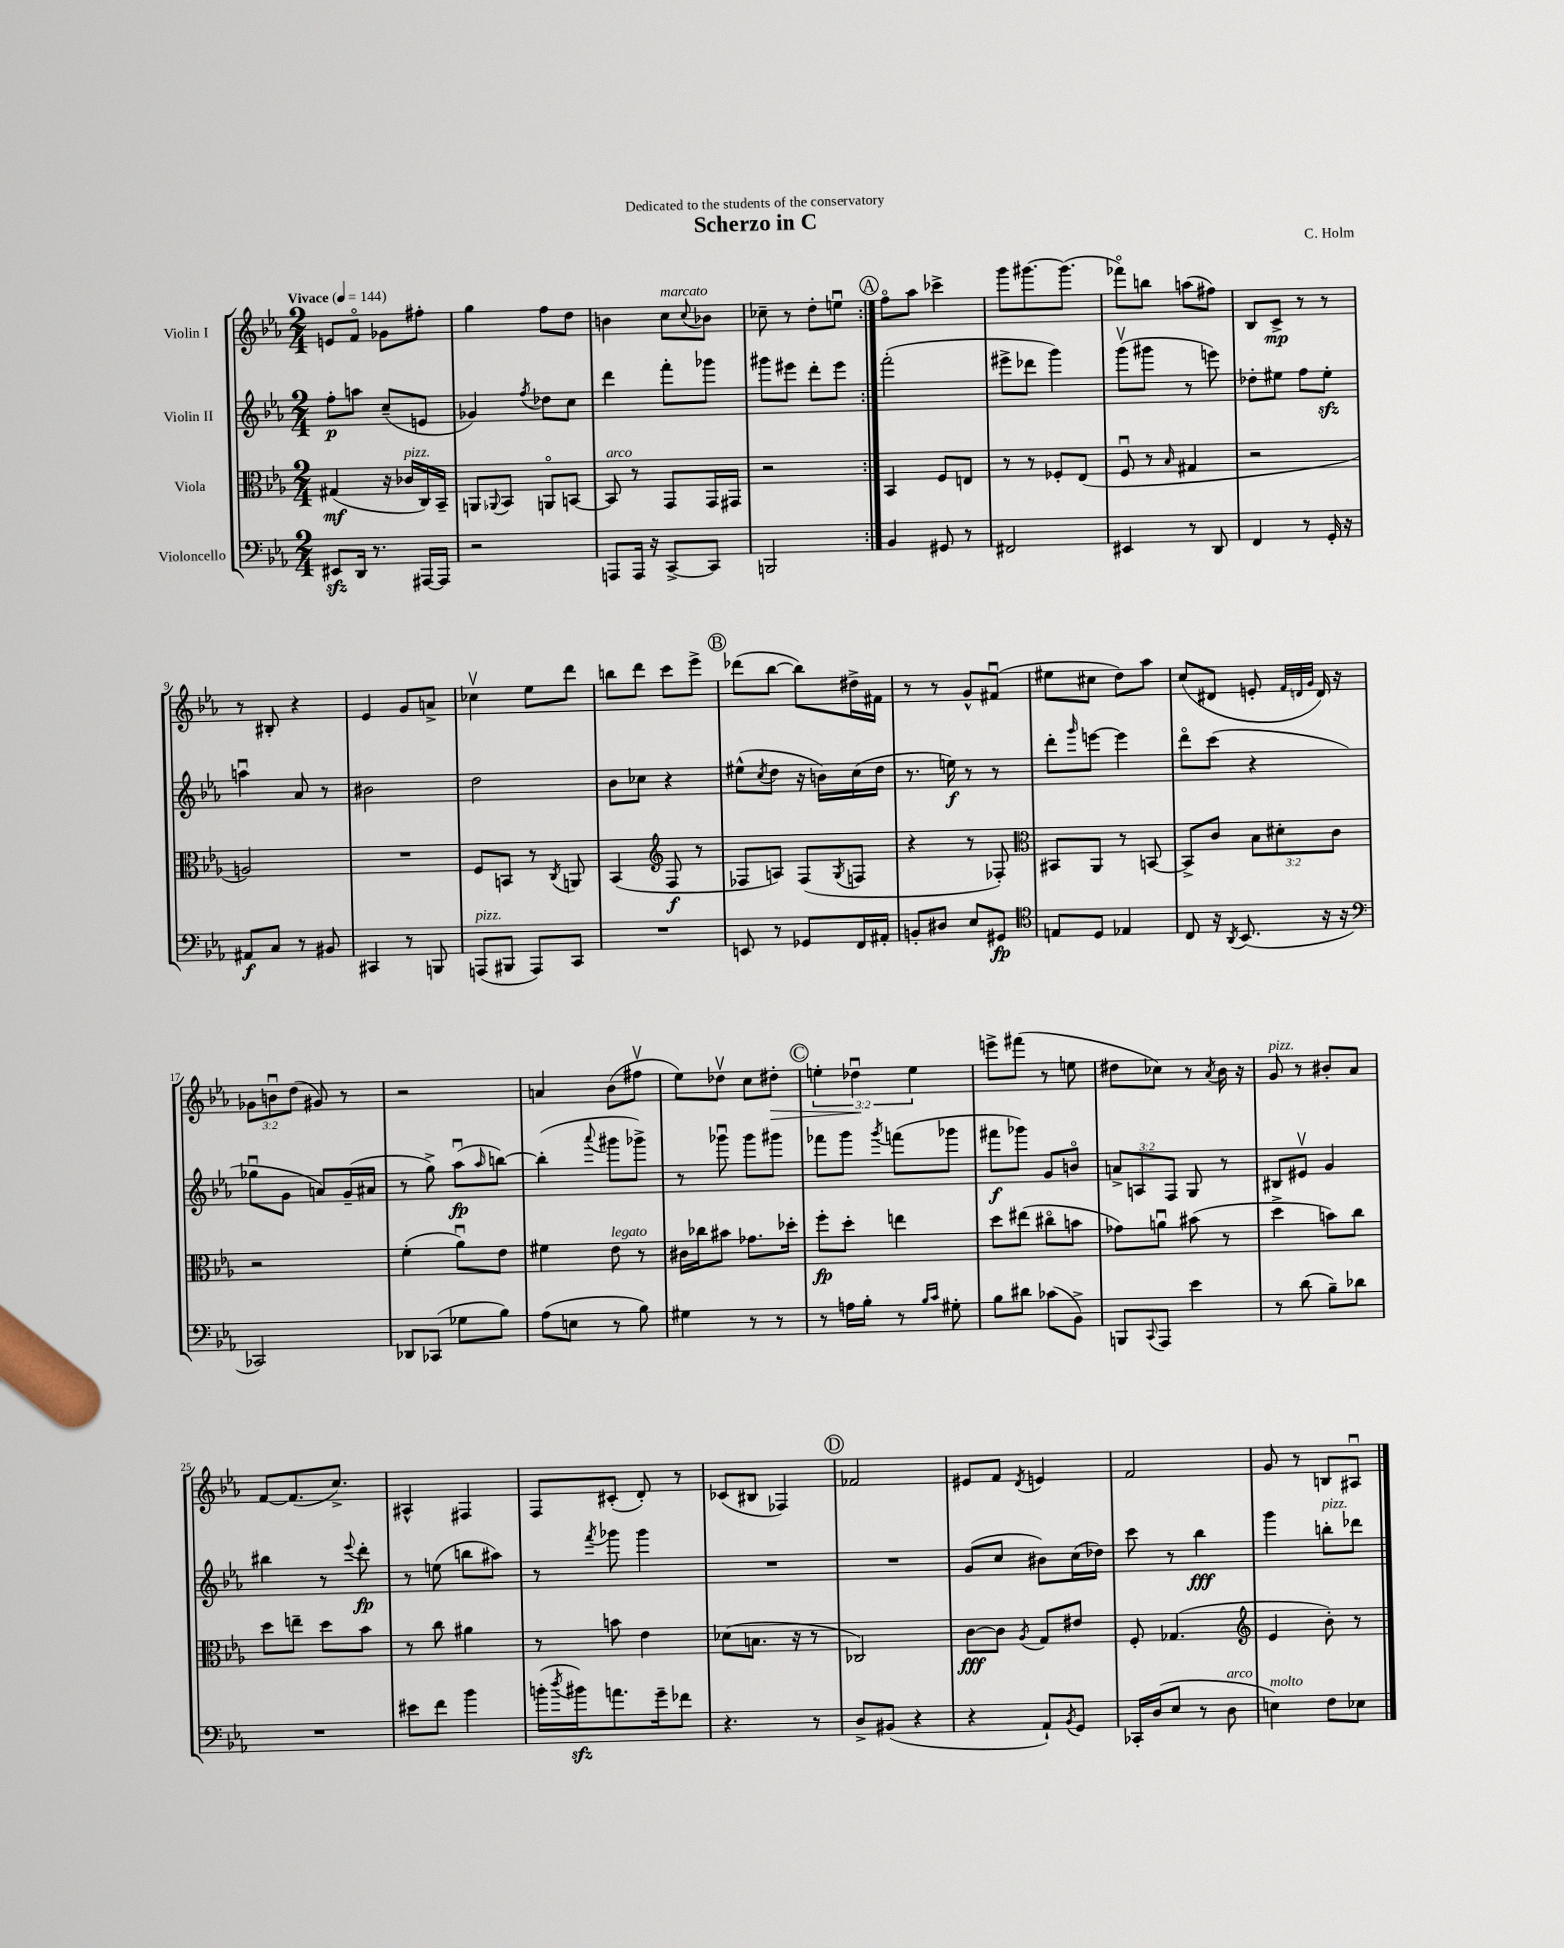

**kern	**kern	**kern	**kern
*staff4	*staff3	*staff2	*staff1
*clefF4	*clefC3	*clefG2	*clefG2
*k[b-e-a-]	*k[b-e-a-]	*k[b-e-a-]	*k[b-e-a-]
*M2/4	*M2/4	*M2/4	*M2/4
*MM144	*MM144	*MM144	*MM144
8EE#	(4G#	8ff'	8e
16DD	.	8aa	8fo
8.r	.	.	.
.	16r	(8cc~	8g-
.	16c-	.	.
[16AAA#	16C)	8e	8ff#'
16AAA#]	16BB-~	.	.
=	=	=	=
2r	8AA	4g-)	4gg
.	8qqAA-	.	.
.	8BB-	.	.
.	.	8qff	.
.	8AAo	8dd-	8ff
.	[8BB	8cc	8dd
=	=	=	=
8AAA	8BB]	4ddd	4b
16AAA	8r	.	.
16r	.	.	.
[8CC^	8GG	8fff'	8cc
.	.	.	8qqcc
8CC]	16GG	8ggg-	8b-
.	16GG#	.	.
=	=	=	=
2BBB	2r	8ggg#	8cc-~
.	.	8eee#	8r
.	.	8ddd'	8dd'
.	.	8eee#	8eeu
=:|!	=:|!	=:|!	=:|!
4BB-	4BB-	(2fff'	8ffo
.	.	.	8aa-
8GG#	8F	.	4ccc-^
8r	8E	.	.
=	=	=	=
2FF#	8r	8eee#^	8ggg
.	8r	8ddd-	[8.ggg#
.	8F-'	4ggg)	.
.	.	.	(8.ggg#]
.	(8E-	.	.
=	=	=	=
4EE#	8Fu	(8gggv	8fff-o)
.	8r	8ggg#	8bb
.	16qqB-	.	.
8r	4G#	8r	(8aa
8DD	.	8eee)	8ff#)
=	=	=	=
4FF	2r	8dd-'	8B-
.	.	8ee#	8c^
8r	.	8ff	8r
16GG'	.	8ee#'	8r
16r	.	.	.
=	=	=	=
8AA#	2A)	4aau	8r
8C	.	.	8B#'
8r	.	8a-	4r
8BB#	.	8r	.
=	=	=	=
4CC#	2r	2b#	4e-
8r	.	.	8g
8BBB	.	.	8a^
=	=	=	=
(8AAA	8F	2dd	4cc-v
8BBB#	8BB	.	.
8AAA)	8r	.	8ee-
.	8qC	.	.
8CC	8AA	.	8ddd
=	=	=	=
2r	(4BB-	8b-	8bb
.	.	8cc-	8ddd
*	*clefG2	*	*
.	8F	4r	8ccc
.	8r	.	8eee-^
=	=	=	=
8EE	8F-	(8ee#^^	(8ddd-
.	.	8qcc	.
8r	8A)	8dd	[8bb-
8GG-	(8F-	16r	8bb-])
.	.	16b)	.
.	8qG	.	.
16FF	8F	(16cc	16dd#^
16AA#'	.	16dd	16f#
=	=	=	=
8BB'	4r	8.r	8r
8D#	.	.	8r
.	.	16ee)	.
8E-	8r	8r	8g^^
8GG#	8F-')	8r	(8f#u
=	=	=	=
*clefC4	*clefC3	*	*
8E	8BB#	8ddd'	8ee#
.	.	16qqggg	.
8D	8AA-	[8eee	8cc#
4E-	8r	4eee]	8dd)
.	[8BB	.	8aa-
=	=	=	=
8C	8BB^]	8dddo	(8cc
16r	8c	(8ccc	8d#
8qAA-	.	.	.
(8.BB-	.	.	.
.	12B-	4r	8e'
.	12d#'	.	.
.	.	.	32qqf
.	.	.	32qqd
.	.	.	32qqg
16r	.	.	16d)
.	12c	.	.
16r	.	.	16r
=	=	=	=
*clefF4	*	*	*
2CC-)	2r	8gg-u	12g-
.	.	.	12bu
.	.	8g	.
.	.	.	(12dd
.	.	8a)	8g#)
.	.	(16g~	8r
.	.	16a#	.
=	=	=	=
8DD-	(4f'	8r	2r
(8CC-	.	8gg^)	.
8G-	8a-u)	(8aa-u	.
.	.	16qqaa-	.
8B-)	8e-	[8bb)	.
=	=	=	=
(8A-	4f#	(4bb']	4a
8E	.	.	.
.	.	8qqaaa-	.
8r	8e-	8ggg#	(8b-
8B-)	8r	8ggg-^)	8ff#v
=	=	=	=
4G#	16c#	8r	8ee-)
.	16cc-	.	.
.	8b#	8ggg-u	8dd-v
8r	8.g-	8ggg-	8cc
8r	.	8ggg#	8dd#'
.	16dd-'	.	.
=	=	=	=
8r	8ff'	8fff-	6ee'
16A	8dd'	8ggg	.
.	.	.	6dd-u
16B-'	.	.	.
.	.	8qggg	.
8r	4ee	(8fff	.
.	.	.	6ee
16qqB-	.	.	.
16qqc	.	.	.
8G#'	.	8ggg-	.
=	=	=	=
8B-	8dd	8fff#	8eee^
8d#	(8ee#	8ggg-)	(8fff#
(8c-	8cc#o	8g	8r
8BB-^)	8b	8bo	8ee
=	=	=	=
8BBB	8g-)	12a^	8dd#
.	.	12A	.
8qqCC	.	.	.
8AAA-	8au	.	8cc-)
.	.	12F	.
4e-	(8b#	8G	8r
.	.	.	8qa-
.	8r	8r	16b-
.	.	.	16r
=	=	=	=
8r	4dd^	8B#	8g
(8d	.	8e#v	8r
8B-~)	8b)	4g	8b#'
8d-	8cc	.	8a-
=	=	=	=
2r	8dd	4bb#	[8f
.	8ee~	.	(8.f]
.	8dd	8r	.
.	.	.	8.cc^)
.	.	8qqeee-	.
.	8b-	8ddd'	.
=	=	=	=
8e#	8r	8r	4A#^^
8f	8cc	(8ee	.
4b-	4a#	8bb	4F#
.	.	8aa#)	.
=	=	=	=
(16b'	8r	8r	8F
8qdd	.	.	.
16b#)	.	.	.
.	.	8qfff	.
8.a	8b	8ggg-	(8c#'
.	4e-	4ggg-	8d')
16g~	.	.	.
8f-	.	.	8r
=	=	=	=
4.r	(8d-	2r	(8c-
.	8.B	.	8B#
.	.	.	4F-)
.	16r	.	.
8r	8r	.	.
=	=	=	=
8D^	2C-)	2r	2f-
(8BB#	.	.	.
4r	.	.	.
=	=	=	=
4r	[8c	(8g	8e#
.	8c]	8cc	8f
.	8qA-	.	8qd
8AA-`)	8G	8b#)	4e
8qBB-	.	.	.
8GG	8e#	(16cc	.
.	.	16dd-)	.
=	=	=	=
16CC-'	8F'	8ccc	2f
(16D	.	.	.
8E-	(4.G-	8r	.
8r	.	4bb-	.
8D	.	.	.
=	=	=	=
*	*clefG2	*	*
4E)	4e-	4ggg	8g
.	.	.	8r
8F	8b-')	8bb'	8B
8E-	8r	8ddd-	8A#u
==	==	==	==
*-	*-	*-	*-
